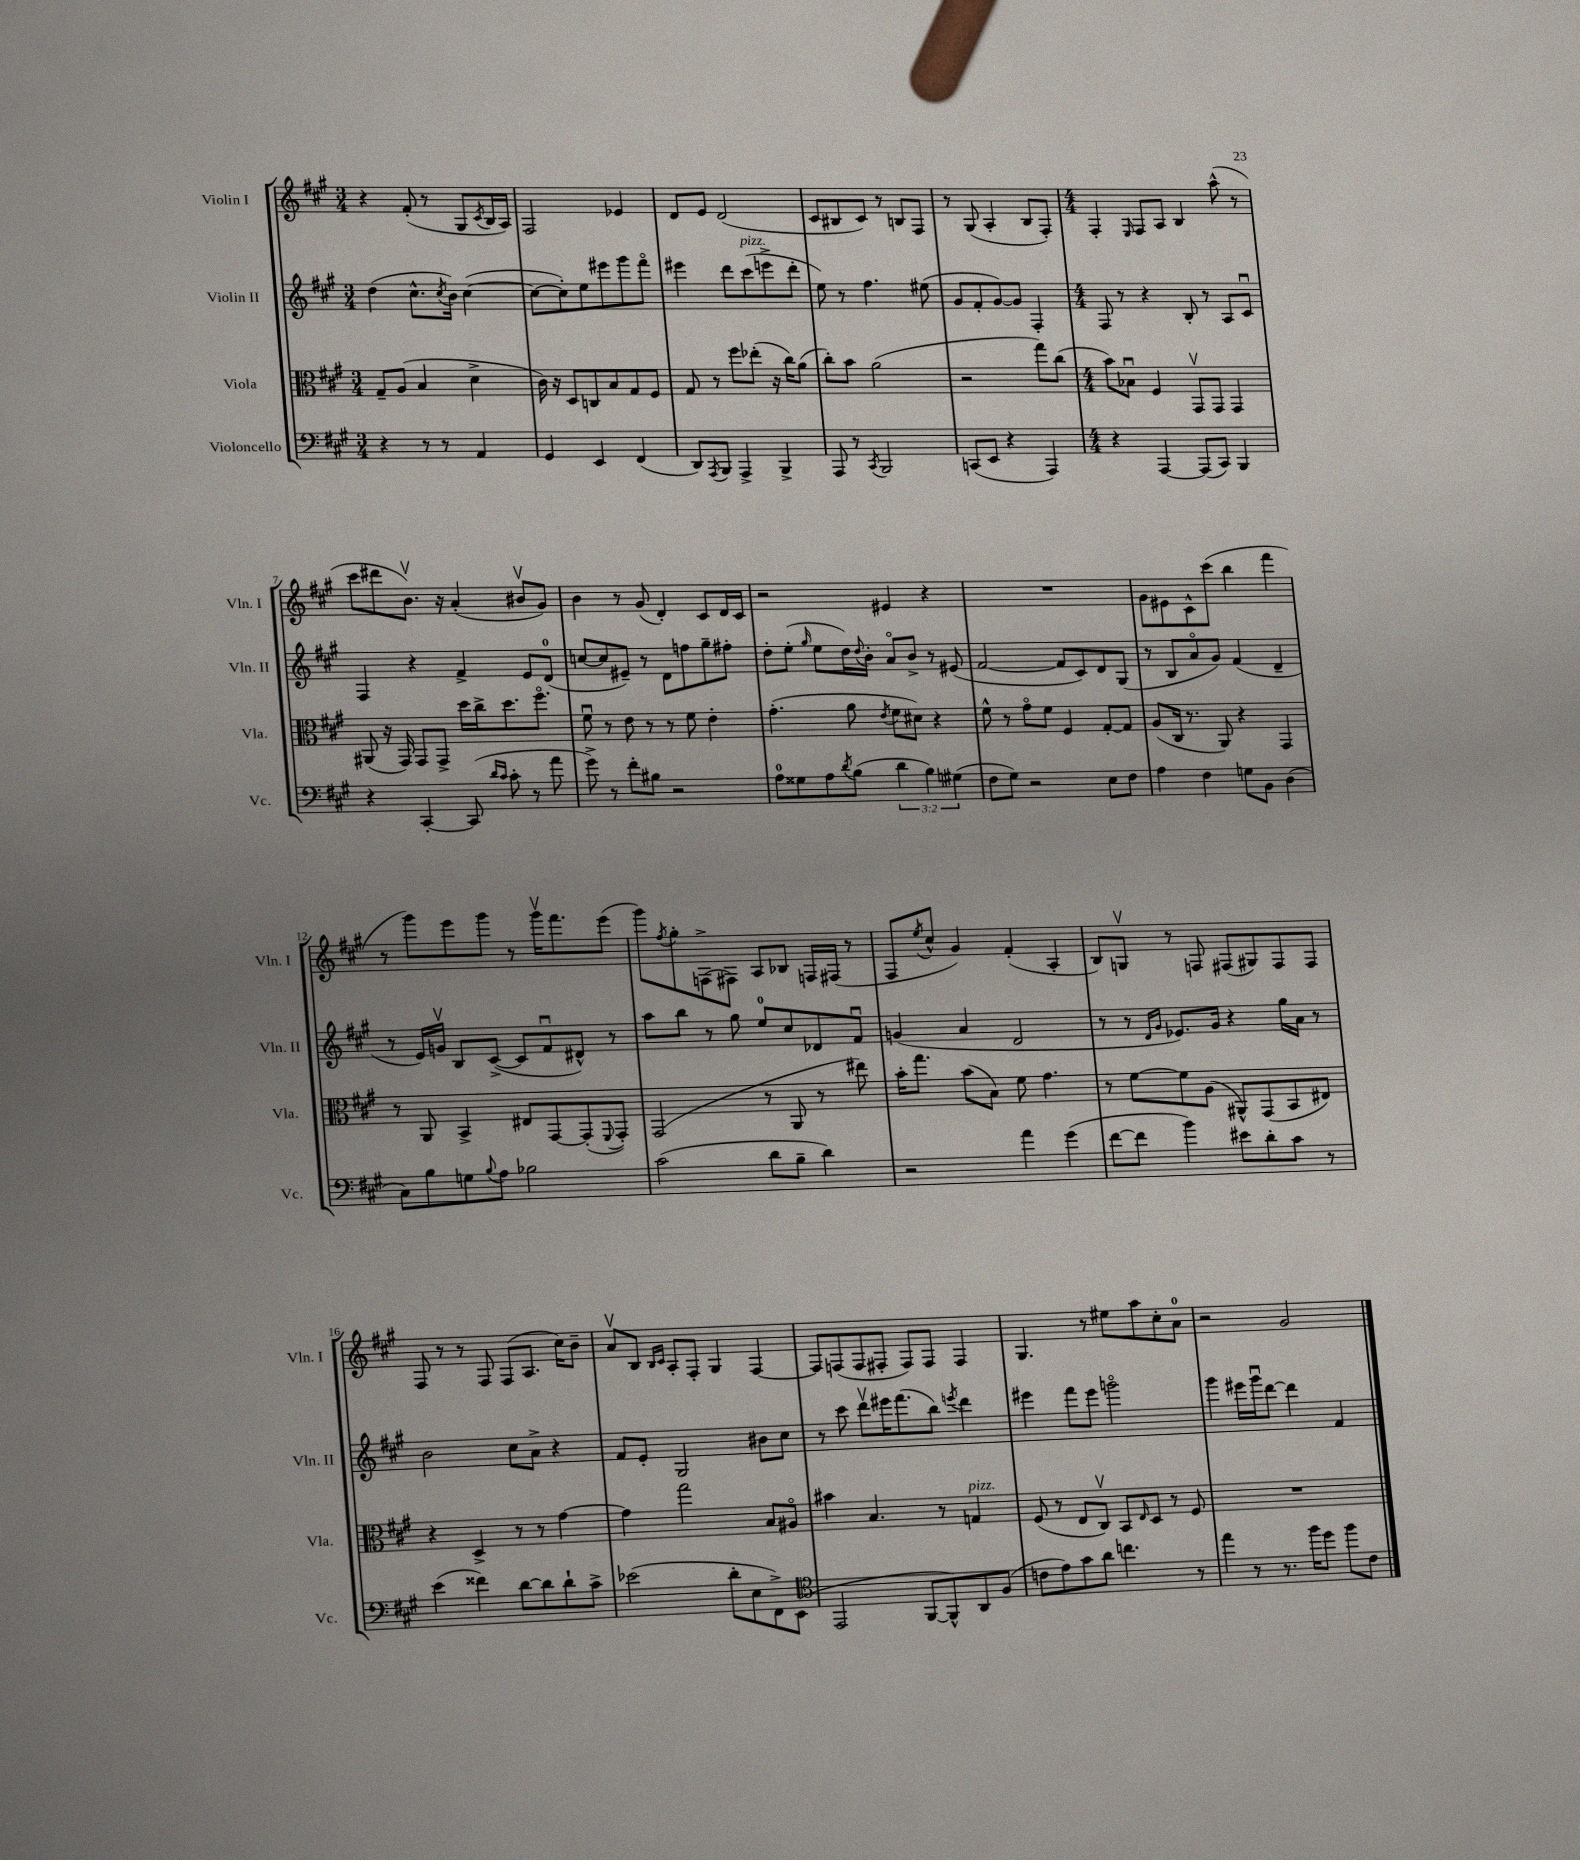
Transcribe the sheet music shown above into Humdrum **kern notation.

**kern	**kern	**kern	**kern
*staff4	*staff3	*staff2	*staff1
*clefF4	*clefC3	*clefG2	*clefG2
*k[f#c#g#]	*k[f#c#g#]	*k[f#c#g#]	*k[f#c#g#]
*M3/4	*M3/4	*M3/4	*M3/4
4r	8G#~	(4dd	4r
.	(8A	.	.
8r	4B	8.cc#^^	(8f#'
8r	.	.	8r
.	.	8qcc#	.
.	.	16b)	.
4AA	4d^	([4cc#	8G#
.	.	.	8qc#
.	.	.	16B
.	.	.	16A)
=	=	=	=
4GG#	16c#)	8cc#_	2F#
.	16r	.	.
.	8D	8cc#'])	.
4EE	8C	8ee	.
.	8B	8eee#	.
(4FF#	8G#	8ggg#	4e-
.	8F#	8fff#o	.
=	=	=	=
8DD)	8G#	4eee#	8d
8qAAA	.	.	.
8BBB	8r	.	8e
4AAA^	8ff#	8ddd	(2d
.	(8ee-'	(8ccc#	.
4BBB^	16r	8eee^	.
.	16cc#)	.	.
.	(8a	8ddd'	.
=	=	=	=
8AAA	8cc#')	8ee)	8c#
8r	8b	8r	8B#
8qCC#	.	.	.
2BBB	(2a	4.ff#	8c#)
.	.	.	8r
.	.	.	8B
.	.	(8ee#	8F#
=	=	=	=
(8CC	2r	8g#	8r
8EE	.	8f#'	(8G#
4r	.	[8g#)	4A'
.	.	8g#]	.
4AAA)	8gg#)	4F#'	8B
.	(8cc#	.	8F#')
=	=	=	=
*M4/4	*M4/4	*M4/4	*M4/4
4r	8b)	8F#	4F#'
.	8B-u	8r	.
.	.	.	16qqE
[4AAA	4F#	4r	8F#
.	.	.	8A
(8AAA]	8GG#v	8B'	4B
8CC#)	8GG#	8r	.
4BBB	4GG#	8A	(8aa^^
.	.	8c#u	8r
=	=	=	=
4r	(8AA#	4F#	8ccc#
.	16r	.	8ddd#
.	16GG#)	.	.
[4CC#'	8GG#	4r	8.bv)
.	8GG#^	.	.
.	.	.	16r
(8CC#]	16dd	4f#^	(4a'
.	16cc#^	.	.
16qqd	.	.	.
16qqc#	.	.	.
8c#'	8.dd	.	.
8r	.	8e	8b#v
.	8.ff#o	.	.
8a	.	(8d	8g#)
=	=	=	=
8g#^)	8f#u	[8cc	4b
8r	8r	8cc]	.
8f#'	8e	8e#~)	8r
8B#	8r	8r	(8g#
2r	8r	8d	4d')
.	8f#	8ff	.
.	4e'	8gg#~	8c#
.	.	8ff#'	16d
.	.	.	16c#
=	=	=	=
8A	(4.g#'	8dd'	2r
8G##	.	(8ee'	.
.	.	16qqgg#	.
8A	.	8ee	.
8qd	.	.	.
(8B	8a	16dd)	.
.	.	8qqdd	.
.	.	16b'	.
.	8qe	.	.
6d	8f#	8ao	4e#
.	8d#)	8b^	.
6B)	.	.	.
.	4r	8r	4r
(6G#	.	.	.
.	.	(8e#	.
=	=	=	=
8F#	8f#^^	[2f#	1r
8G#)	8r	.	.
2r	8g#o	.	.
.	8f#	.	.
.	4F#	8f#]	.
.	.	8c#)	.
8E	[8G#'	8d	.
8F#	8G#]	(8G#	.
=	=	=	=
4A	(8A	8r	8g#
.	16C#	8B	8e#
.	8.r	.	.
4F#	.	8ao	8c#^^
.	8AA)	8g#)	(8ccc#
8G	4r	(4f#	4bb
8BB	.	.	.
(4D	4GG#	4d~	4fff#
=	=	=	=
8C#)	8r	8r	8r
8B	8AA	16e)	8ggg#)
.	.	16gv	.
8G	4BB^	8B	8eee
8qqB	.	.	.
8A	.	([8c#^	8ggg#
2B-	8E#	8c#]	8r
.	[8GG#	8f#u	16ggg#v
.	.	.	8.fff#
.	(8GG#']	8d#^^)	.
.	8qqFF#	.	.
.	8GG#')	8r	(8eee
=	=	=	=
(2c#	(2GG#	8aa	8ggg#)
.	.	.	8qff#
.	.	8bb	8gg#'
.	.	8r	(8F^
.	.	8gg#	8F#)
8d	8r	8ee	8A
8B~	8AA	8cc#	8B-
4d)	8r	8d-	16F
.	.	.	(16F#
.	8ee#)	8f#u	8r
=	=	=	=
2r	16b'	(4g	8F#
.	8.gg#	.	.
.	.	.	8qee
.	.	.	8cc#^^
.	(8b	4a	4g#)
.	8B)	.	.
4a	8f#	2d	(4f#'
.	4.g#	.	.
(4g#	.	.	4A'
=	=	=	=
[8f#	8r	8r	8B)
8f#]	[8f#	8r	8Gv
.	.	16qqd	.
.	.	16qqg#	.
4b)	8f#]	8.e-)	8r
.	(8A	.	8F
.	.	16g#	.
8e#	8AA#^^)	4r	(8F#
8d'	(8GG#	.	8G#)
8c#	8BB	16gg#	8F#
.	.	16a	.
8r	8E#)	8r	8F#
=	=	=	=
(4e	4r	2b	8F#
.	.	.	8r
4f##)	4D^	.	8r
.	.	.	8F#
[8d	8r	8cc#	(8F#
8d]	8r	8a^	8.A
8d`	[4g#	4r	.
.	.	.	16cc#)
8c#^	.	.	8b~
=	=	=	=
(2e-	4g#]	8f#	8av
.	.	8e'	8B
.	.	.	16qqB
.	.	.	16qqc#
.	2gg#	2G#	8A'
.	.	.	8F#'
8d'	.	.	4G#
8E	.	.	.
8FF#^)	8B	8b#	[4F#
(8EE	8A#o	8cc#	.
=	=	=	=
*clefC4	*	*	*
2EE	4b#	8r	8F#]
.	.	8ccc#	(8F
.	4.B	8dddv	8F
.	.	16eee#	8F#'
.	.	(8.fff#	.
[8FF#	.	.	8F#)
8FF#^^])	8r	8bb)	8F#
.	.	8qeee	.
8AA	4G	4ddd	4F#
(8F#	.	.	.
=	=	=	=
8c	(8F#	4eee#	4.G#
8e)	8r	.	.
8g#	8E	8fff#	.
8a	8C#v)	8eee#	8r
4.cc	8BB	2gggo	8ee#
.	16qqE	.	.
.	8D	.	8aa
.	8r	.	8cc#'
8r	8F#	.	8a
=	=	=	=
4ee	1r	4ggg#	2r
8r	.	16eee#	.
.	.	16ggg#u	.
8.r	.	[8ddd	.
.	.	4ddd]	2g#
16ff#	.	.	.
8dd	.	.	.
8ff#	.	4f#	.
8c#	.	.	.
==	==	==	==
*-	*-	*-	*-
